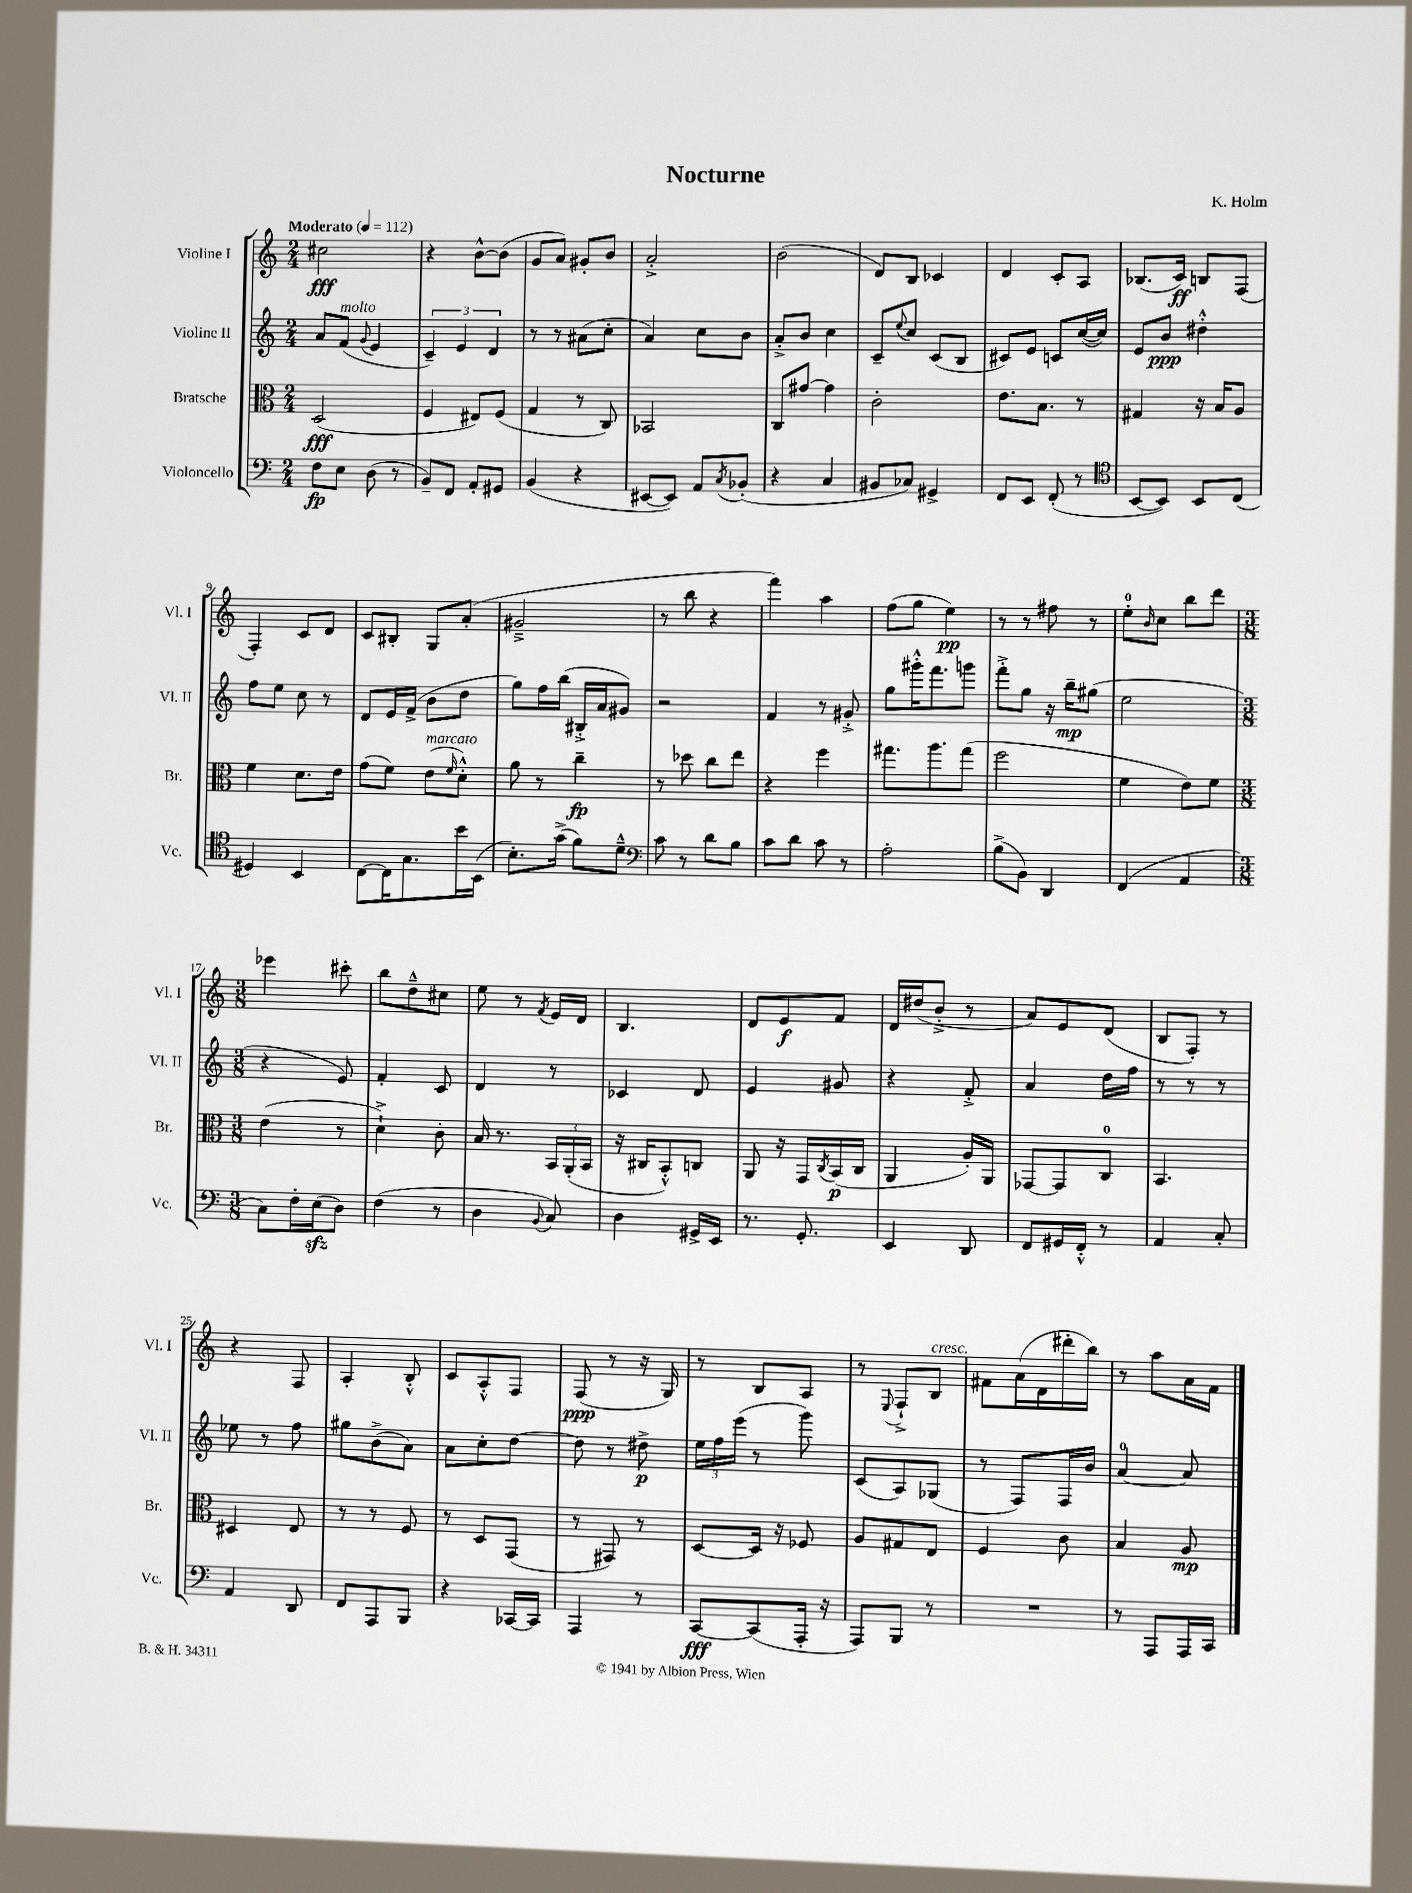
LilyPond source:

\header { title = "Nocturne" composer = "K. Holm" }
<<
\new StaffGroup <<
\new Staff = "s0" \with { instrumentName = "Violine I" shortInstrumentName = "Vl. I" } {
    \clef treble \key c \major \numericTimeSignature \time 2/4 \tempo "Moderato" 4 = 112
    cis''2\fff |
    r4 b'8~-^ b'8( |
    g'8 a'8) gis'8-. b'8 |
    a'2-.-> |
    b'2( |
    d'8) b8 ces'4 |
    d'4 c'8-. a8 |
    bes8.( c'16\ff) b8 f8( |
    f4-.) c'8 d'8 |
    c'8 bis8-. g8 a'8-.( |
    gis'2---> |
    r8 b''8 r4 |
    f'''4) a''4 |
    f''8( g''8 e''4\pp) |
    r8 r8 fis''8 r8 |
    e''8-0-. \grace { b'16 } c''8 b''8 d'''8 |
    \numericTimeSignature \time 3/8 ees'''4 cis'''8-. |
    b''8 d''8---^ cis''8 |
    e''8 r8 \acciaccatura { f'8 } e'16 d'16 |
    b4. |
    d'8 e'8\f f'8 |
    d'16 dis''16( b'8-.-> r8 |
    a'8) e'8 d'8( |
    b8 f8-.) r8 |
    r4 f8 |
    a4-. b8-.-^ |
    c'8 a8-.-^ f8 |
    f8\ppp( r8 r16 g16) |
    r8 b8 a8 |
    r8 \appoggiatura { e8 } f8-!-> b8^\markup { \italic "cresc." } |
    fis'8 a'16( d'16 dis'''16-. b''16) |
    r8 a''8 a'16 f'16 \bar "|." |
}
\new Staff = "s1" \with { instrumentName = "Violine II" shortInstrumentName = "Vl. II" } {
    \clef treble \key c \major \numericTimeSignature \time 2/4
    a'8 f'8^\markup { \italic "molto" }( \appoggiatura { g'8 } e'4 |
    \tuplet 3/2 { c'4--) e'4 d'4 } |
    r8 r8 ais'8( c''8-. |
    a'4) c''8 b'8 |
    a'8-.-> b'8 c''4 |
    c'8-- \appoggiatura { e''8 } c''8 c'8( b8 |
    cis'8) e'8 c'8 c''16~( c''16) |
    e'8 b'8\ppp dis''4-.-^ |
    f''8 e''8 c''8 r8 |
    d'8 e'16 f'16->( b'8 d''8 |
    g''8) f''16 b''16( bis16-.-> a'16 gis'8) |
    r2 |
    f'4 r8 gis'8-.-> |
    g''8 gis'''16-.-^ f'''8. g'''8 |
    f'''8-.-> g''8 r16 b''16--\mp gis''8( |
    e''2 |
    \numericTimeSignature \time 3/8 r4 e'8) |
    f'4-. c'8 |
    d'4 r8 |
    ces'4 d'8 |
    e'4 gis'8 |
    r4 f'8-.-> |
    a'4 d''16 f''16 |
    r8 r8 r8 |
    ees''8 r8 f''8 |
    gis''8 b'8->( a'8) |
    a'8 c''8-. d''8~ |
    d''8 r8 dis''8->\p |
    \tuplet 3/2 { e''16 f''16 e'''16( } r8 g'''8) |
    c'8( a8) ges8( |
    r8 f8) f16 b'16 |
    a'4-0~ a'8 \bar "|." |
}
\new Staff = "s2" \with { instrumentName = "Bratsche" shortInstrumentName = "Br." } {
    \clef alto \key c \major \numericTimeSignature \time 2/4
    d2\fff( |
    f4 eis8) f8( |
    g4 r8 c8) |
    bes,2 |
    c8 gis'8~ gis'4 |
    c'2-. |
    e'8. b8. r8 |
    gis4 r16 b16 a8 |
    f'4 d'8. e'16 |
    g'8( f'8) e'8^\markup { \italic "marcato" }( \grace { f'16 } d'8-.-^) |
    a'8 r8 c''4--\fp |
    r8 des''8 c''8 e''8 |
    r4 f''4 |
    gis''8. a''8. gis''8( |
    f''2 |
    f'4 e'8) f'8 |
    \numericTimeSignature \time 3/8 e'4( r8 |
    d'4-!->) c'8-. |
    b16 r8. \tuplet 3/2 { b,16 a,16-.( b,16 } |
    r16 cis16 b,8-.-^) c8 |
    a,8 r16 g,16 \acciaccatura { c8 } b,16\p( c16 |
    a,4 a16-.) a,16 |
    ges,8~ ges,8 c8-0 |
    b,4. |
    dis4 e8 |
    r8 r8 f8 |
    r8 d8 g,8( |
    r8 gis,8) r8 |
    d8~ d16 r16 fes8 |
    a8 gis8 e8 |
    f4 c'8 |
    b4 a8\mp \bar "|." |
}
\new Staff = "s3" \with { instrumentName = "Violoncello" shortInstrumentName = "Vc." } {
    \clef bass \key c \major \numericTimeSignature \time 2/4
    f8\fp e8 d8( r8 |
    b,8--) f,8 a,8-. gis,8 |
    b,4( r4 |
    eis,8~ eis,8) a,8 \acciaccatura { c8 } bes,8-.( |
    r4 c4 |
    bis,8 ces8) gis,4-> |
    f,8 e,8 f,8-.( r8 |
    \clef tenor b,8~ b,8) b,8 c8( |
    dis4) b,4 |
    c8~ c16 g8. b'16 b,16( |
    b8.-.) g'16->( f'8) d'8---^ |
    \clef bass c'8 r8 d'8 b8 |
    c'8 d'8 c'8 r8 |
    a2-. |
    b8->( b,8) d,4 |
    f,4( a,4 |
    \numericTimeSignature \time 3/8 c8) f16-. e16\sfz( d8) |
    f4( r8 |
    d4 \appoggiatura { b,8 } c8) |
    d4 gis,16-> e,16 |
    r8. g,8.-. |
    e,4 d,8 |
    f,8 gis,16 f,16-.-^ r8 |
    a,4 c8-. |
    a,4 d,8 |
    f,8 a,,8 b,,8 |
    r4 ces,16~ ces,16 |
    a,,4 r8 |
    c,8~\fff c,8( a,,16-. r16 |
    a,,8) b,,8 r8 |
    R4. |
    r8 a,,8 a,,16 c,16 \bar "|." |
}
>>
>>
